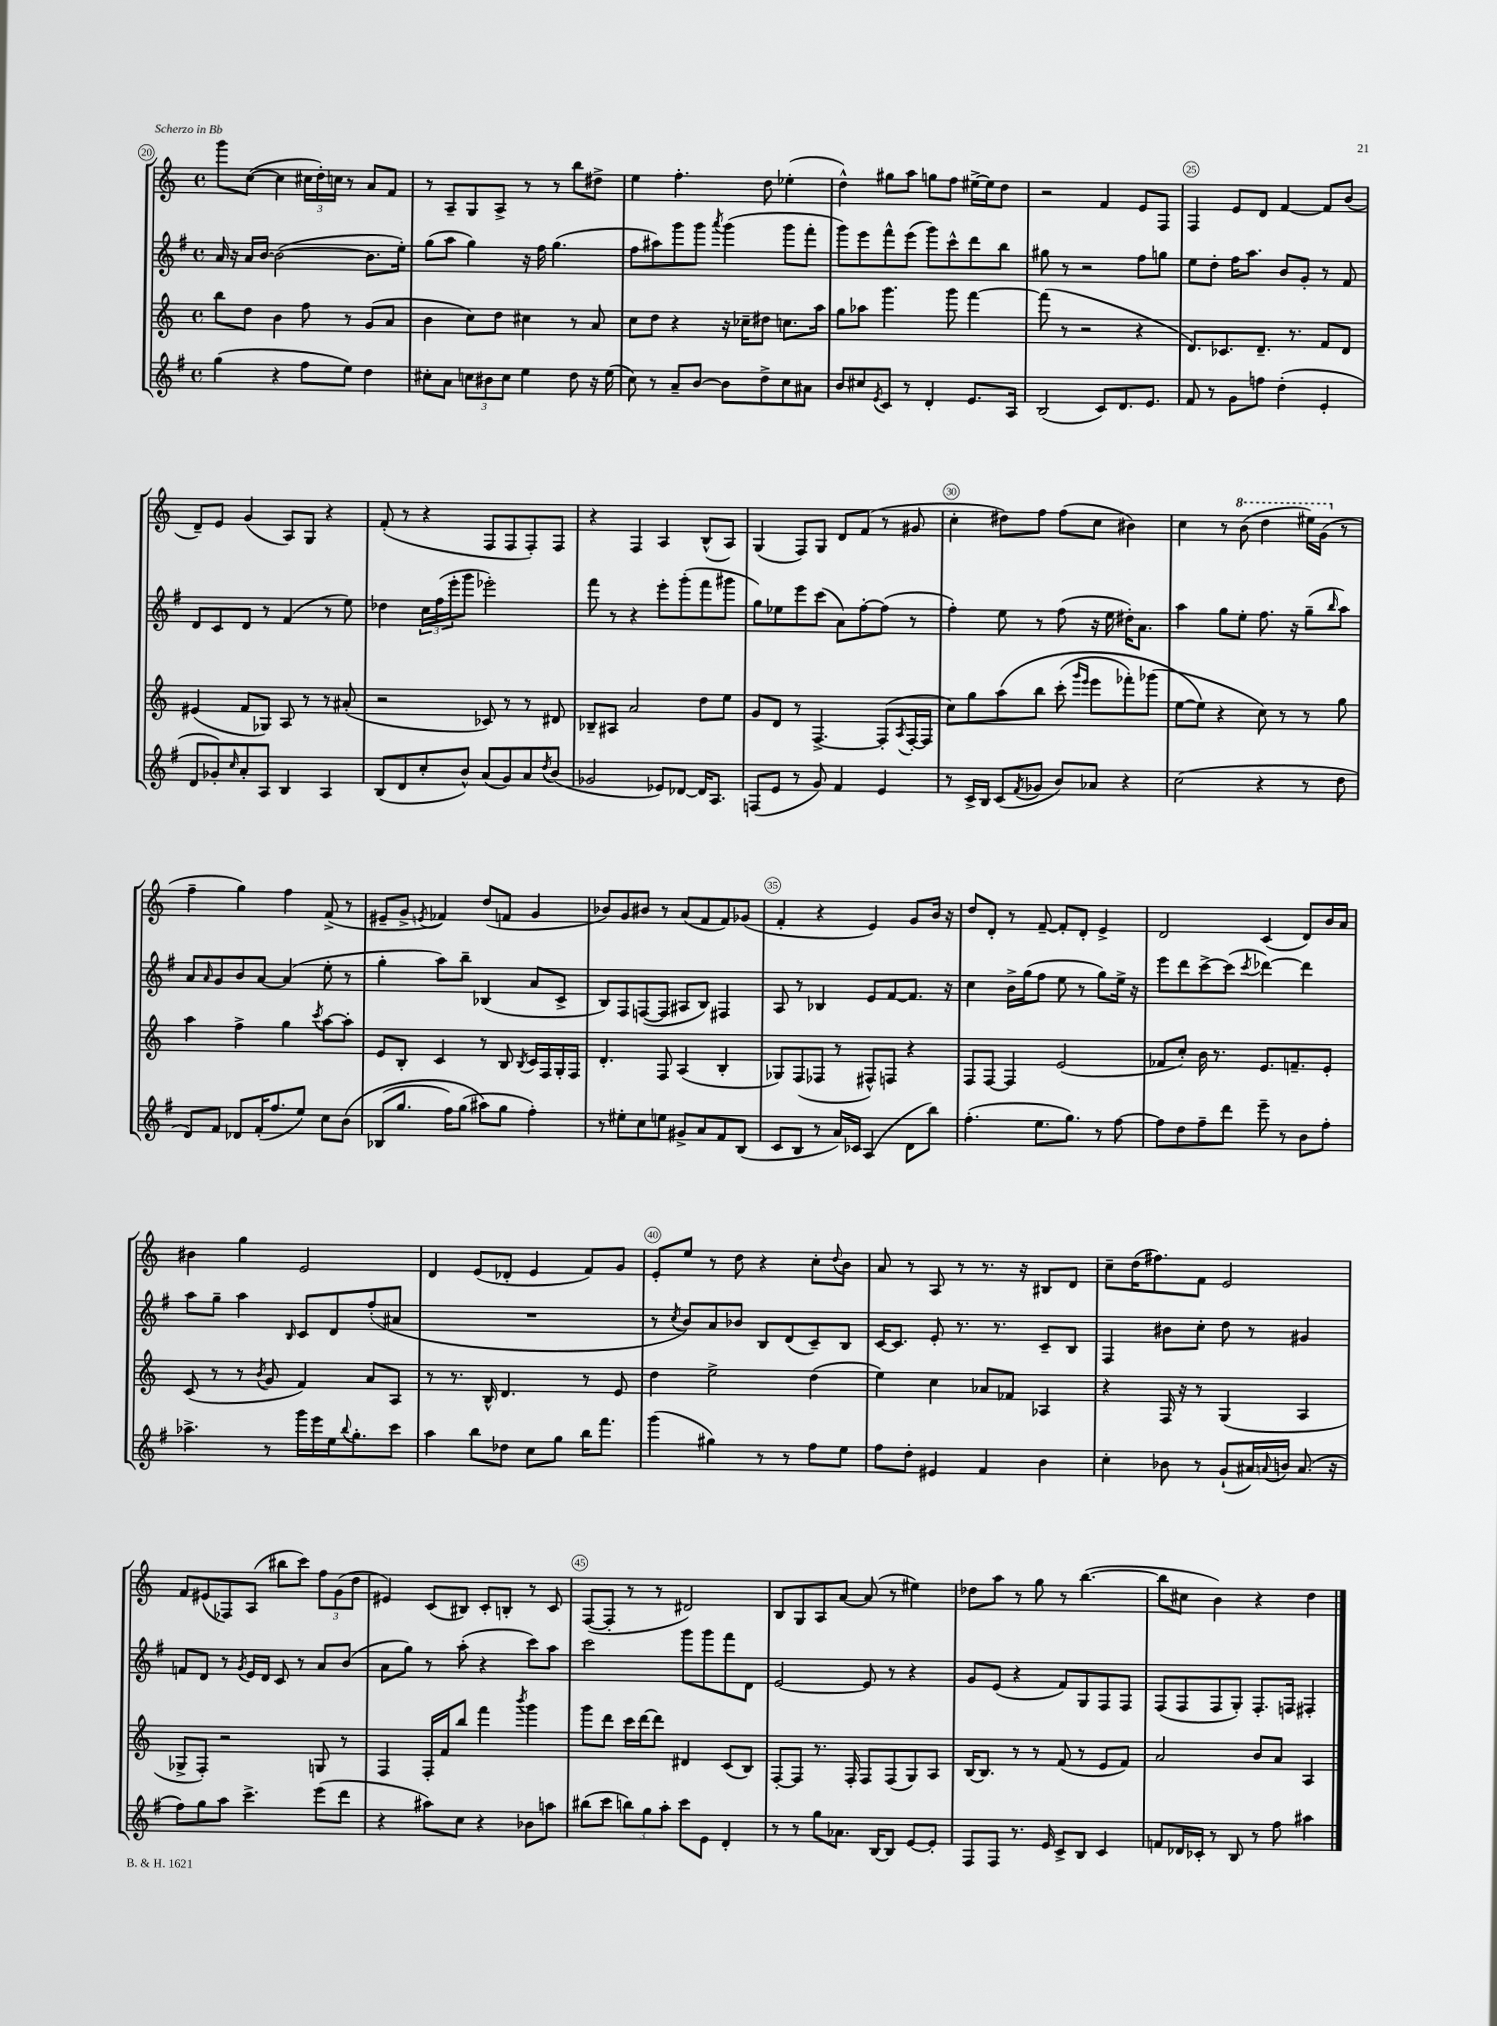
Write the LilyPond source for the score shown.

<<
\new StaffGroup <<
\new Staff = "s0" {
    \clef treble \key c \major \defaultTimeSignature \time 4/4
    g'''8 c''8~( c''4 \tuplet 3/2 { cis''16 d''16-.) c''16 } r8 a'8 f'8 |
    r8 a8-- g8 a8-> r8 r8 b''8 dis''8-> |
    e''4 f''4.-. d''8 ees''4-.( |
    d''4-^) gis''8 a''8 g''8 f''8 eis''16~-> eis''16 d''8 |
    r2 f'4 e'8 f8 |
    f4 e'8 d'8 f'4~ f'8 b'8( |
    d'8--) e'8 g'4( a8) g8 r4 |
    f'8-.( r8 r4 f8 f8 f8-.) f8 |
    r4 f4 a4 b8-^( a8) |
    g4( f8) g8 d'8 f'8( r8 gis'8 |
    c''4-. dis''8) f''8 f''8( c''8 bis'4) |
    c''4 r8 \ottava #1 b''8( d'''4 eis'''16) g''16( \ottava #0 r8 |
    f''4-- g''4) f''4 f'8->( r8 |
    eis'8-- g'8-> \acciaccatura { e'8 } fes'4) d''8( f'8 g'4 |
    bes'8) g'8 bis'8 r8 a'8( f'8 f'8) ges'8( |
    f'4-. r4 e'4) g'8 b'16 r16 |
    d''8 d'8-. r8 f'8~-- f'8-. d'8-. e'4-> |
    d'2 c'4( d'8) b'16 a'16 |
    bis'4 g''4 e'2 |
    d'4 e'8( des'8-. e'4 f'8) g'8 |
    e'8-. e''8 r8 d''8 r4 c''8-. \appoggiatura { d''8 } b'8 |
    a'8 r8 a8 r8 r8. r16 bis8 d'8 |
    c''8-- d''16( fis''8.) f'8 e'2 |
    f'8 eis'8( fes8) a8( bis''8 c'''8) \tuplet 3/2 { f''8 g'8( d''8 } |
    eis'4) c'8( bis8) c'8-. b8-. r8 c'8 |
    f8~( f8-. r8 r8 dis'2) |
    b8 g8 a8 a'8~ a'8( r8 eis''4) |
    des''8 a''8 r8 g''8 r8 b''4.~( |
    b''8 cis''8 b'4) r4 d''4 \bar "|." |
}
\new Staff = "s1" {
    \clef treble \key g \major \defaultTimeSignature \time 4/4
    a'16 r16 a'16 b'16~ b'2~( b'8. e''16-.) |
    g''8( a''8 g''4) r16 fis''16 g''4.( |
    fis''8 ais''8) g'''8 g'''8 \acciaccatura { a'''8 } g'''4( g'''8 fis'''8-. |
    g'''8) e'''8 fis'''8-^ e'''8( g'''8) c'''8-^ d'''8 b''8 |
    gis''8 r8 r2 fis''8 g''8 |
    e''8 d''8-. fis''16 a''8. b'8 g'8-. r8 fis'8 |
    d'8 c'8 d'8 r8 fis'4( r8 e''8) |
    des''4 \tuplet 3/2 { c''16 fis''16( e'''16-. } g'''8 ees'''2-.) |
    fis'''8 r8 r4 e'''8-. g'''8-.( fis'''8 gis'''8 |
    g''8) ees''8 e'''8 c'''8( a'8) fis''8~-. fis''8( r8 |
    fis''4-.) e''8 r8 fis''8( r16 e''16 dis''16-.) a'8. |
    a''4 g''8 e''8-. fis''8. r16 g''8--( \grace { b''16 } a''8) |
    a'8 \grace { a'16 } g'8 b'8 a'8~ a'4( e''8-. r8 |
    g''4-. a''8) b''8-- bes4( a'8 c'8-> |
    b8) fis8 f8~( f8 ais8 b8) fis4 |
    a8 r8 bes4 e'8 fis'8~ fis'8. r16 |
    c''4 b'16-> g''16( fis''8 e''8 r8 g''8) e''16-> r16 |
    e'''8 d'''8 c'''8~-> c'''8( \acciaccatura { c'''8 } des'''4~) des'''4 |
    a''8 g''8-- a''4 \grace { b16 } c'8 d'8 fis''8-.( ais'8 |
    R1 |
    r8 \acciaccatura { c''8 } b'8) a'8 bes'8 b8 d'8( c'8--) b8 |
    c'16~ c'8. e'8-. r8. r8. c'8-- b8 |
    fis4 bis'8 c''8-. d''8 r8 gis'4 |
    f'8 d'8 r8 \acciaccatura { g'8 } e'16 d'16 c'8 r8 a'8 b'8( |
    a'8 g''8) r8 a''8-.( r4 c'''8) a''8 |
    c'''2 g'''8 g'''8 fis'''8 d'8 |
    e'2~ e'8 r8 r4 |
    g'8 e'8( r4 fis'8) g8 fis8 fis8 |
    fis8( fis8 fis8 g8-.) fis8.-. f16 fis4-. \bar "|." |
}
\new Staff = "s2" {
    \clef treble \key c \major \defaultTimeSignature \time 4/4
    b''8 d''8 b'4 f''8 r8 g'8( a'8 |
    b'4 c''8) d''8 cis''4 r8 a'8 |
    c''8 d''8 r4 r16 ces''16-- dis''8 c''8. a''16 |
    g''8 aes''8 g'''4. g'''8 f'''4~ |
    f'''8( r8 r2 r4 |
    d'8.) ces'8. d'8.-- r8. f'8 d'8 |
    eis'4( f'8 ges8) a8 r8 r8 ais'8-.( |
    r2 ces'8) r8 r8 dis'8 |
    bes8-- ais8 a'2 d''8 e''8 |
    g'8 d'8 r8 f4.~-> f8-.( \acciaccatura { a8 } f16~-. f16 |
    c''8) g''8 a''8\( b''8 c'''8-.( \grace { g'''16 e'''16 } e'''8 fes'''8-.) ges'''8( |
    e''8~ e''8\) r4 c''8) r8 r8 g''8 |
    a''4 f''4-> g''4 \acciaccatura { c'''8 } a''8~ a''8-. |
    e'8 b8-. c'4 r8 b8 \acciaccatura { b8 } c'16 f16 g16-. f16 |
    d'4.-. f8 a4( b4-. |
    ges8) f8( fes8 r8 fis8-^) f8 r4 |
    f8 f8~ f4 e'2( |
    fes'8 c''8-.) b'16 r8. e'8. f'8.-- e'8-. |
    c'8( r8 r8 \acciaccatura { b'8 } g'8 f'4) a'8 a8 |
    r8 r8. b16-^ d'4. r8 e'8 |
    d''4 e''2-> d''4( |
    e''4) c''4 aes'8 fes'8 aes4 |
    r4 f16 r16 r8 g4( a4 |
    ges8-> f8-.) r2 g8 r8 |
    f4 f16-. f'16 b''8 f'''4 \acciaccatura { b'''8 } g'''4 |
    g'''8 d'''8 c'''16 d'''16~ d'''8 dis'4 c'8( b8) |
    f8~-. f8 r8. f16-. f8 f8( g8) a8 |
    b16~ b8. r8 r8 f'8( r8 e'8 f'8) |
    a'2 b'8 a'8 a4 \bar "|." |
}
\new Staff = "s3" {
    \clef treble \key g \major \defaultTimeSignature \time 4/4
    g''4( r4 fis''8 e''8) d''4 |
    cis''8-. a'8 \tuplet 3/2 { c''8 bis'8 c''8 } e''4 d''8 r16 e''16( |
    c''8) r8 a'8-- b'8~ b'8 d''8-> c''8 ais'8 |
    b'8 cis''8 \acciaccatura { e'8 } c'8 r8 d'4-. e'8. a16 |
    b2( c'8) d'8. e'8. |
    fis'8 r8 g'8 f''8 d''4-.( e'4-. |
    d'8 ges'8-.) \grace { c''16 } a'8-. a8 b4 a4 |
    b8( d'8 c''8-. b'8-^) a'8( g'8) a'8 \acciaccatura { d''8 } b'8( |
    ges'2 ees'8) des'8~ des'16 a8. |
    f8( e'8 r8 g'8) fis'4 e'4 |
    r8 c'16-> b16 c'8( \acciaccatura { fis'8 } ges'8 b'8) aes'8 r4 |
    c''2( r4 r8 d''8 |
    d'8) fis'8 des'8 fis'16-.( fis''8. e''8) c''8 b'8\( |
    bes8( g''8. fis''16) g''8( ais''8\) g''8 fis''4-.) |
    r8 eis''8-. c''8 e''8 gis'8-> a'8 fis'8 b8( |
    c'8 b8 r8 a'16) ces'16 a4( d'8 b''8) |
    fis''4.-.( e''8. g''8.) r8 fis''8~ |
    fis''8 d''8 fis''8-- d'''8 e'''8-- r8 b'8 fis''8-. |
    aes''4.-> r8 g'''16 e'''16 e''16 \appoggiatura { b''8 } g''8.-. c'''8 |
    a''4 b''8 des''8 c''8 g''8 b''16 fis'''8. |
    g'''4( gis''4) r8 r8 fis''8 e''8 |
    fis''8 d''8-. eis'4 fis'4 b'4 |
    c''4-. bes'8 r8 g'8-!( ais'16) \appoggiatura { a'8 } b'16 a'8.( r16 |
    fis''8) g''8 a''8 c'''4.-> e'''8( d'''8 |
    r4 ais''8) c''8 r4 bes'8 a''8 |
    bis''8( c'''8 \tuplet 3/2 { b''8) g''8 a''8-. } c'''8 e'8 d'4-. |
    r8 r8 g''8 aes'8. b16~ b8 e'8~ e'8-. |
    fis8 fis8 r8. e'16 c'8-> b8 c'4 |
    f'8 des'16 ces'16-. r8 b8 r8 fis''8 ais''4 \bar "|." |
}
>>
>>
\layout { \context { \Score currentBarNumber = #20 \override BarNumber.break-visibility = ##(#f #t #t) barNumberVisibility = #(every-nth-bar-number-visible 5) \override BarNumber.stencil = #(make-stencil-circler 0.1 0.3 ly:text-interface::print) } }
